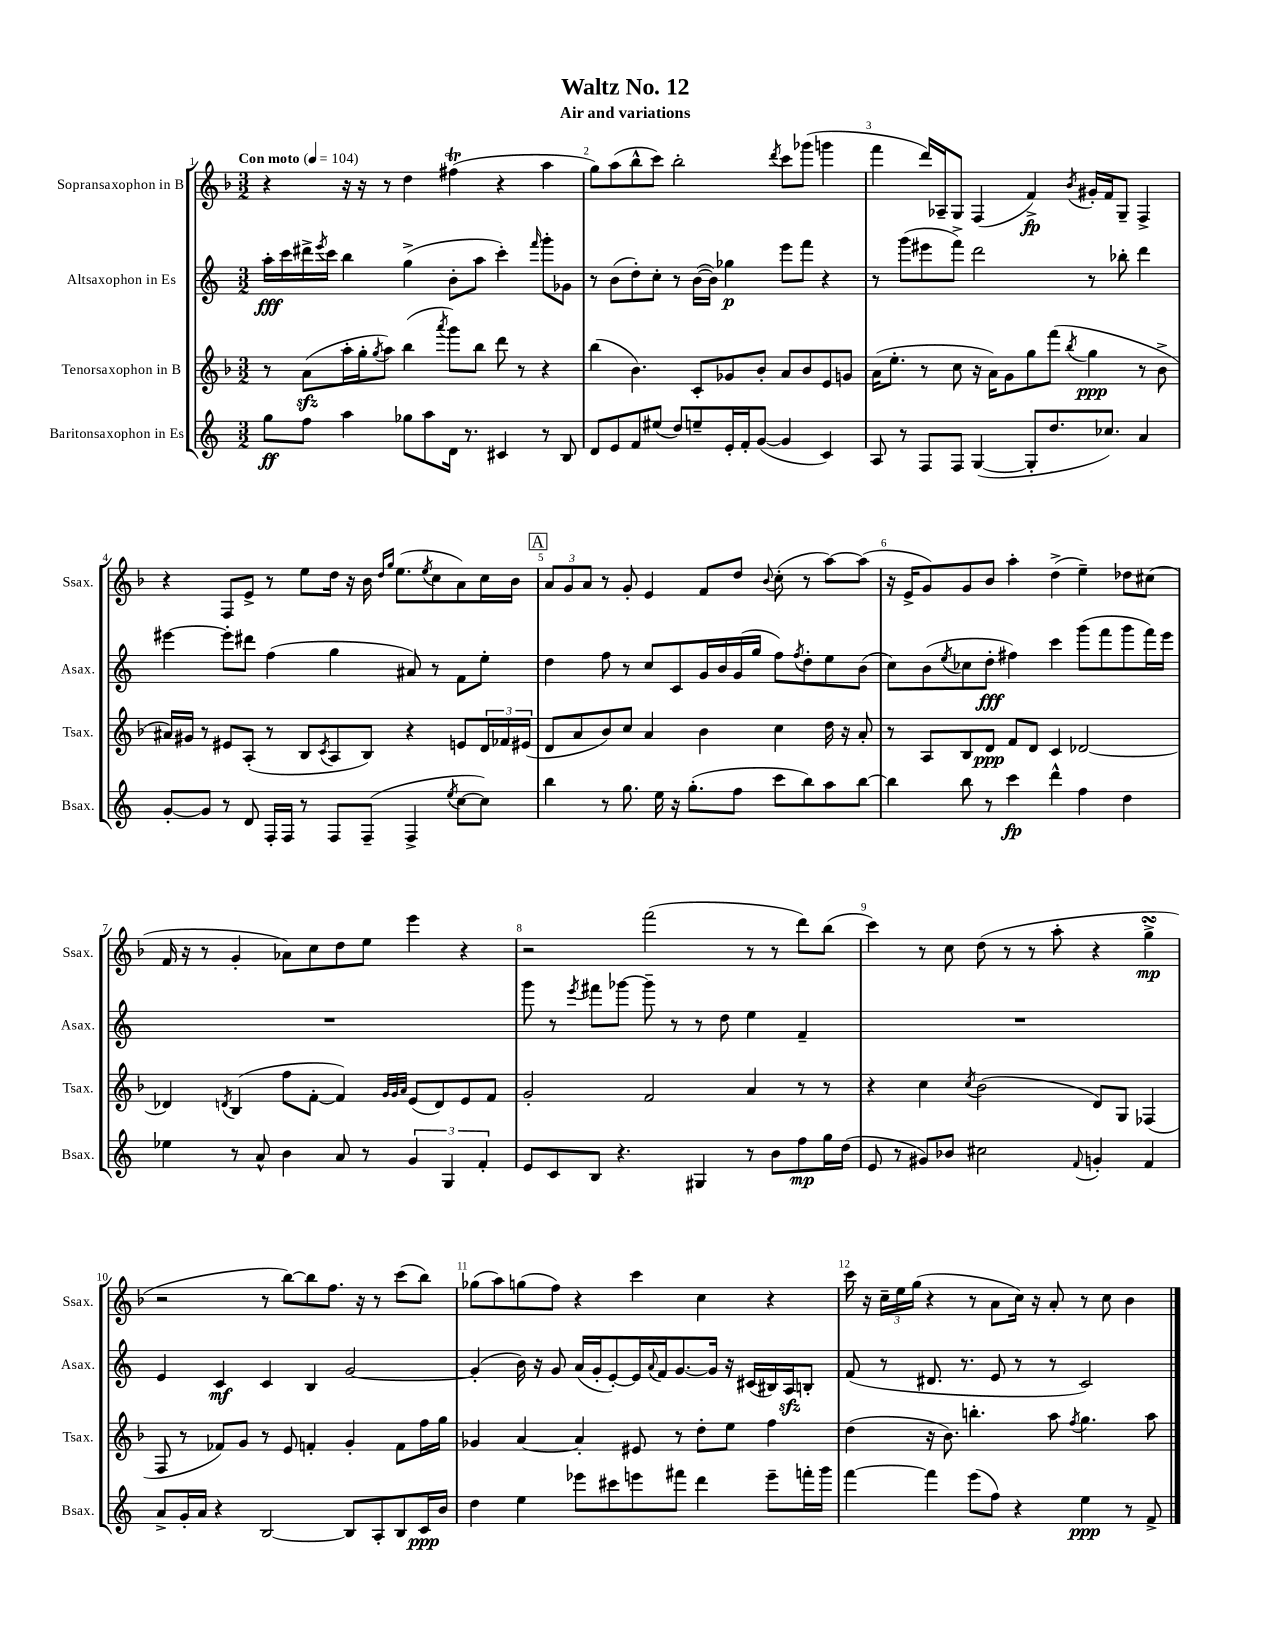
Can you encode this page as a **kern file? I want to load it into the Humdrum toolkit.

**kern	**kern	**kern	**kern
*staff4	*staff3	*staff2	*staff1
*clefG2	*clefG2	*clefG2	*clefG2
*k[]	*k[b-]	*k[]	*k[b-]
*M3/2	*M3/2	*M3/2	*M3/2
*MM104	*MM104	*MM104	*MM104
8gg	8r	16aa'	4r
.	.	16ccc	.
8ff	(8a	16ddd#^	.
.	.	8qeee	.
.	.	16ccc	.
4aa	16aa'	4bb	16r
.	16gg'	.	16r
.	8qgg	.	.
.	8aa)	.	8r
8gg-	(4bb-	(4gg^	4dd
8aa	.	.	.
.	8qaaa	.	.
16d	8ggg)	8b'	(4ff#
8.r	.	.	.
.	8bb-	8aa	.
4c#	8ddd	4ccc')	4r
.	8r	.	.
.	.	16qqfff	.
8r	4r	8ggg'	4aa
8B	.	8g-	.
=	=	=	=
8d	(4bb-	8r	8gg)
8e	.	(8b	(8aa
8f	4.b-)	8dd')	8bb-^^
(8ee#	.	8cc'	8ccc)
8dd)	.	8r	2bb-'
8ee~	8c'	([16b	.
.	.	16b])	.
16e'	8g-	4gg-	.
16f'	.	.	.
([8g	8b-'	.	.
.	.	.	8qddd
4g]	8a	8eee	8ccc
.	8b-	8fff	(8ggg-
4c)	8e	4r	4ggg
.	8g	.	.
=	=	=	=
8A	(16a	8r	4fff
.	8.ee'	.	.
8r	.	(8ggg	.
8F	8r	8eee#	16ddd)
.	.	.	16A-~
8F	8cc	8fff^)	8G
([4G	16r	2ddd	(4F
.	16a)	.	.
.	8g	.	.
8G']	8gg	.	4f^)
8.dd	(8fff	.	.
.	8qbb-	.	8qb-
.	4gg	8r	16g#'
8.cc-)	.	.	16f
.	.	8bb-'	8G~
4a	8r	4ddd	4F^
.	8b-^	.	.
=	=	=	=
[8g'	16a#)	[4eee#	4r
.	16g#	.	.
8g]	8r	.	.
8r	8e#	8eee#']	8F
8d	(8A'	8ddd#	8e^
16F'	8r	(4ff	8r
16F	.	.	.
8r	8B-	.	8ee
.	8qc	.	.
8F	8A	4gg	16dd
.	.	.	16r
(8F~	8B-)	.	16b-
.	.	.	16qqdd
.	.	.	16qqgg
.	.	.	(8.ee
4F^	4r	8a#)	.
.	.	.	8qee
.	.	8r	8cc
8qee	.	.	.
[8cc	8e	8f	8a)
8cc])	24d	8ee'	16cc
.	24f-	.	.
.	.	.	16b-
.	(24e#	.	.
=	=	=	=
4bb	8d	4dd	12a
.	.	.	12g
.	8a	.	.
.	.	.	12a
8r	8b-)	8ff	8r
8.gg	8cc	8r	8g'
.	4a	8cc	4e
16ee	.	.	.
16r	.	8c	.
(8.gg'	.	.	.
.	4b-	16g	8f
.	.	16b	.
8ff	.	(16g	8dd
.	.	16gg	.
.	.	.	8qqb-
8ccc	4cc	8ff)	(8cc'
.	.	8qff	.
8bb)	.	8dd'	8r
8aa	16dd	8ee	[8aa)
.	16r	.	.
[8bb	8a'	(8b	(8aa]
=	=	=	=
4bb]	8r	8cc)	16r
.	.	.	16e^
.	8A	(8b	8g)
.	.	8qee	.
8bb	8B-	8cc-	8g
8r	8d	8dd'	8b-
4ccc	8f	4ff#)	4aa'
.	8d	.	.
4ddd^^	4c	4ccc	(4dd^
4ff	[2d-	(8ggg	4ee~)
.	.	8fff	.
4dd	.	8ggg	8dd-
.	.	16fff)	(8cc#
.	.	16eee	.
=	=	=	=
4ee-	4d-]	1.r	16f
.	.	.	16r
.	.	.	8r
.	8qd	.	.
8r	(4B-	.	4g'
8a^^	.	.	.
4b	8ff	.	8a-)
.	[8f'	.	8cc
8a	4f])	.	8dd
8r	.	.	8ee
.	32qqg	.	.
.	32qqg	.	.
.	32qqa	.	.
6g	(8e	.	4eee
.	8d)	.	.
6G	.	.	.
.	8e	.	4r
6f'	.	.	.
.	8f	.	.
=	=	=	=
8e	2g'	8ggg	2r
8c	.	8r	.
.	.	8qeee	.
8B	.	8fff#	.
4.r	.	[8ggg-	.
.	2f	8ggg-~]	(2fff
.	.	8r	.
4G#	.	8r	.
.	.	8dd	.
8r	4a	4ee	8r
8b	.	.	8r
8ff	8r	4f~	8ddd)
16gg	8r	.	(8bb-
(16dd	.	.	.
=	=	=	=
8e	4r	1.r	4ccc)
8r	.	.	.
8g#)	4cc	.	8r
8b-	.	.	8cc
.	8qcc	.	.
2cc#	(2b-	.	(8dd
.	.	.	8r
.	.	.	8r
.	.	.	8aa'
8qqf	.	.	.
4g'	8d)	.	4r
.	8G	.	.
4f	(4F-	.	4gg^
=	=	=	=
8a^	8F	4e	2r
16g'	8r	.	.
16a	.	.	.
4r	8f-)	4c	.
.	8g	.	.
[2B	8r	4c	8r
.	8e	.	[8bb-)
.	4f'	4B	8bb-]
.	.	.	8.ff
8B]	4g'	[2g	.
.	.	.	16r
8A'	.	.	8r
8B	8f	.	(8ccc
16c	16ff	.	8bb-)
16b	16gg	.	.
=	=	=	=
4dd	4g-	(4g']	(8gg-
.	.	.	8aa)
4ee	[4a	16b)	(8gg
.	.	16r	.
.	.	8g	8ff)
8eee-	4a']	(16a	4r
.	.	16g'	.
8ccc#	.	[8e')	.
8eee	8e#	16e]	4ccc
.	.	8qqa	.
.	.	16f	.
8fff#	8r	[8.g	.
4ddd	8dd'	.	4cc
.	.	16g]	.
.	8ee	16r	.
.	.	(16c#	.
8eee~	4ff	16B#)	4r
.	.	16A	.
16fff'	.	8B'	.
16ggg	.	.	.
=	=	=	=
[4fff	(4dd	(8f	16ccc
.	.	.	16r
.	.	8r	24cc~
.	.	.	24ee
.	.	.	(24gg
4fff]	16r	8.d#	4r
.	8.b-)	.	.
.	.	8.r	.
(8eee	4.bb'	.	8r
8ff)	.	8e	8a
4r	.	8r	16cc)
.	.	.	16r
.	8aa	8r	8a'
.	8qff	.	.
4ee	4.gg	2c)	8r
.	.	.	8cc
8r	.	.	4b-
8f^	8aa	.	.
==	==	==	==
*-	*-	*-	*-
